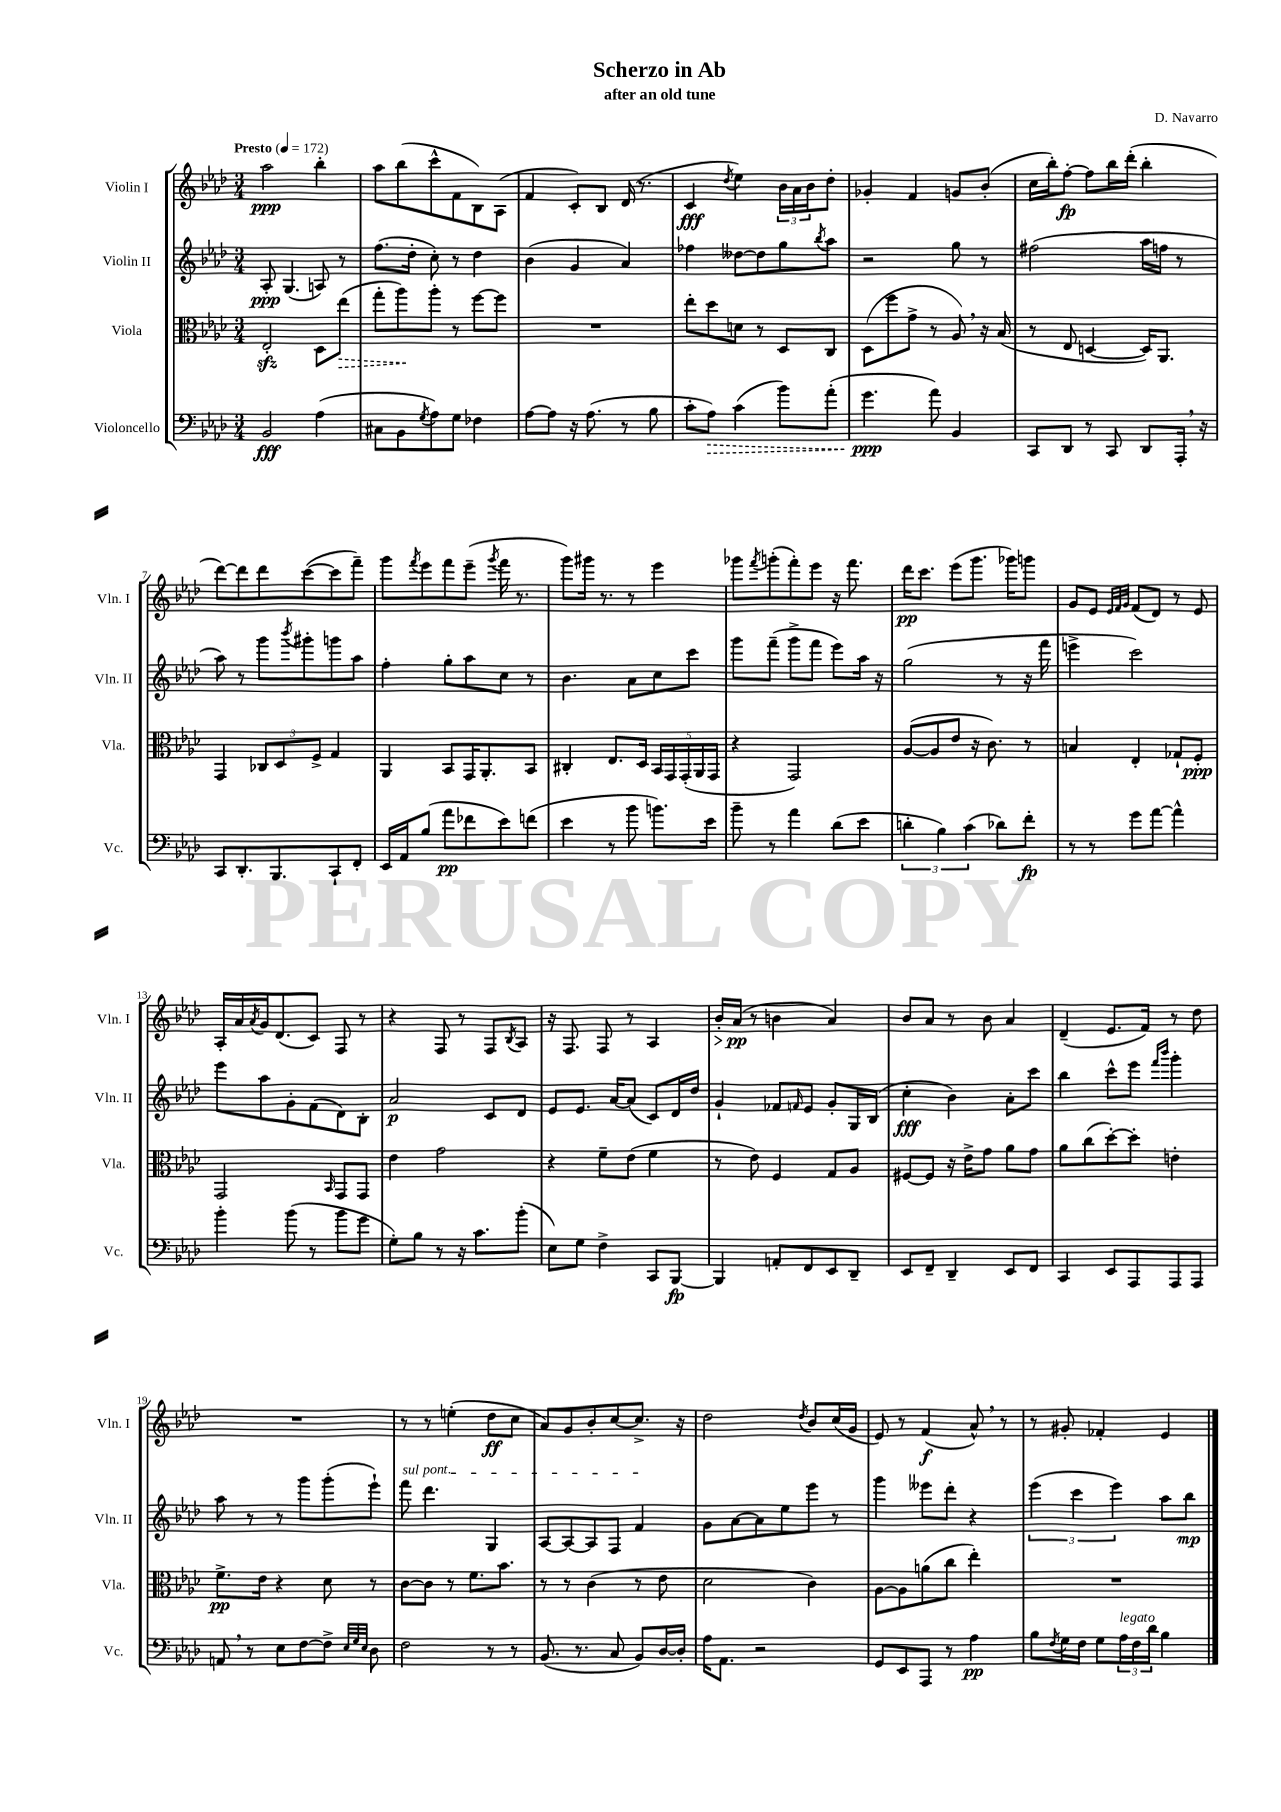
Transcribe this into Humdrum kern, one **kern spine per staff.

**kern	**dynam	**kern	**dynam	**kern	**dynam	**kern	**dynam
*part4	*part4	*part3	*part3	*part2	*part2	*part1	*part1
*staff4	*staff4	*staff3	*staff3	*staff2	*staff2	*staff1	*staff1
*I"Violoncello	*	*I"Viola	*	*I"Violin II	*	*I"Violin I	*
*I'Vc.	*	*I'Vla.	*	*I'Vln. II	*	*I'Vln. I	*
*clefF4	*	*clefC3	*	*clefG2	*	*clefG2	*
*k[b-e-a-d-]	*	*k[b-e-a-d-]	*	*k[b-e-a-d-]	*	*k[b-e-a-d-]	*
*M3/4	*	*M3/4	*	*M3/4	*	*M3/4	*
*MM172	*	*MM172	*	*MM172	*	*MM172	*
=1	=1	=1	=1	=1	=1	=1	=1
!	!	!	!	!	!	!LO:TX:a:B:t=Presto	!
2BB-/	fff	2E-zz'/	.	8A-'/	ppp	2aa-\	ppp
.	.	.	.	(4.G/	.	.	.
(4A-\	.	8D-\L	.	8An/)	.	4bb-'\	.
!	!	!	!LO:HP:b	!	!	!	!
.	.	(8ee-\J	>	8r	.	.	.
=2	=2	=2	=2	=2	=2	=2	=2
8C#X\L	.	8gg'\L	.	(8.ff\L	.	8aa-\L	.
8BB-\	.	8aa-\)	.	.	.	(8bb-\	.
.	.	.	.	16dd-'\Jk	.	.	.
8qG/	.	.	.	.	.	.	.
8A-\)	.	8aa-'\J	]	8cc'\)	.	8ccc^^\	.
8G\J	.	8r	.	8r	.	8f\	.
4F-X\	.	[8ff\L	.	4dd-\	.	8B-\)	.
.	.	8ff\J]	.	.	.	(8A-\J	.
=3	=3	=3	=3	=3	=3	=3	=3
[8A-\L	.	2.r	.	(4b-\	.	4f/	.
8A-\J]	.	.	.	.	.	.	.
16r	.	.	.	4g/	.	8c'/L)	.
(8.A-\	.	.	.	.	.	.	.
.	.	.	.	.	.	8B-/J	.
8r	.	.	.	4a-/)	.	(16d-/	.
.	.	.	.	.	.	8.r	.
8B-\	.	.	.	.	.	.	.
=4	=4	=4	=4	=4	=4	=4	=4
8c'\L	.	8ee-'\L	.	4ff-X\	.	4c/	fff
!	!LO:HP:b	!	!	!	!	!	!
8A-\J)	>	8dd-\	.	.	.	.	.
.	.	.	.	.	.	8qdd-/	.
(4c\	.	8dn\J	.	[8dd--X\L	.	4ee-\)	.
.	.	8r	.	8dd--\]	.	.	.
8b-\L)	.	8D-/L	.	8gg\	.	24b-\LL	.
.	.	.	.	.	.	24a-\	.
.	.	.	.	.	.	24b-\J	.
.	.	.	.	8qbb-/	.	.	.
(8a-'\J	.	8C/J	.	8aa-\J	.	8dd-'\J	.
=5	=5	=5	=5	=5	=5	=5	=5
4.g\	ppp	(8D-\L	.	2r	.	4g-X'/	.
.	.	8ff\	.	.	.	.	.
.	.	8g^\J	.	.	.	4f/	.
8a-\)	]	8r	.	.	.	.	.
4BB-/	.	8A-,/)	.	8gg\	.	8gn/L	.
.	.	16r	.	8r	.	(8b-'/J	.
.	.	(16B-/	.	.	.	.	.
=6	=6	=6	=6	=6	=6	=6	=6
8CC/L	.	8r	.	(2ff#X\	.	16cc\LL	.
.	.	.	.	.	.	16bb-'\J)	.
8DD-/J	.	8E-/	.	.	.	[8ff'\J	fp
8r	.	[4Dn/	.	.	.	8ff\L]	.
8CC/	.	.	.	.	.	16bb-\L	.
.	.	.	.	.	.	(16ddd-'\JJ	.
8DD-/L	.	16D/KL])	.	16aa-\LL	.	4bb-'\	.
.	.	8.AA-/J	.	16ffn\JJ	.	.	.
16AAA-',/Jk	.	.	.	8r	.	.	.
16r	.	.	.	.	.	.	.
!!LO:LB:g=z
=7	=7	=7	=7	=7	=7	=7	=7
8CC/L	.	4GG/	.	8aa-\)	.	[8ddd-\L)	.
8.DD-'/	.	.	.	8r	.	8ddd-\]	.
.	.	12C-X/L	.	8ggg\L	.	8ddd-\	.
8.BBB-/	.	.	.	.	.	.	.
.	.	12D-/	.	.	.	.	.
.	.	.	.	8qbbb-/	.	.	.
.	.	.	.	8ggg#X'\	.	([8ccc\	.
.	.	12F^/J	.	.	.	.	.
8CC`/	.	4G/	.	8gggn\	.	8ccc\]	.
8FF'/J	.	.	.	8aa-\J	.	8fff~\J)	.
=8	=8	=8	=8	=8	=8	=8	=8
16EE-/LL	.	4AA-/	.	4ff'\	.	8ggg\L	.
16AA-/J	.	.	.	.	.	.	.
.	.	.	.	.	.	8qfff/	.
(8B-/J	.	.	.	.	.	8eee-\	.
8a-\L	pp	8BB-/L	.	8gg'\L	.	8fff\	.
8f-X\	.	16GG/K	.	8aa-\	.	(8eee-~\J	.
.	.	8.AA-'/	.	.	.	.	.
.	.	.	.	.	.	8qggg/	.
8e-\)	.	.	.	8cc\J	.	16fff\	.
.	.	.	.	.	.	8.r	.
(8fn\J	.	8BB-/J	.	8r	.	.	.
=9	=9	=9	=9	=9	=9	=9	=9
4e-\	.	4C#X'/	.	4.b-\	.	8ggg\L)	.
.	.	.	.	.	.	16ggg#X\Jk	.
.	.	.	.	.	.	8.r	.
8r	.	8.E-/L	.	.	.	.	.
8b-\	.	.	.	8a-\L	.	8r	.
.	.	16D-/Jk	.	.	.	.	.
8.bn\L)	.	20BB-/LL	.	8cc\	.	4eee-\	.
.	.	20GG/	.	.	.	.	.
.	.	(20GG'/	.	.	.	.	.
.	.	.	.	8ccc\J	.	.	.
.	.	20AA-/	.	.	.	.	.
16e-\Jk	.	.	.	.	.	.	.
.	.	20GG/JJ	.	.	.	.	.
=10	=10	=10	=10	=10	=10	=10	=10
8b-~\	.	4r	.	8ggg\L	.	8ggg-X\L	.
.	.	.	.	.	.	8qfff/	.
8r	.	.	.	(8fff~\J	.	(8gggn'\	.
4a-\	.	2GG/)	.	8ggg^\L	.	8fff'\)	.
.	.	.	.	8fff\J	.	8eee-\J	.
(8d-\L	.	.	.	8eee-\L)	.	16r	.
.	.	.	.	.	.	8.fff\	.
8e-\J	.	.	.	16aa-\Jk	.	.	.
.	.	.	.	16r	.	.	.
=11	=11	=11	=11	=11	=11	=11	=11
6dn'\	.	([8A-/L	.	(2gg\	.	16ddd-\KL	pp
.	.	.	.	.	.	8.ccc\J	.
.	.	8A-/]	.	.	.	.	.
6B-\)	.	.	.	.	.	.	.
.	.	8e-/J	.	.	.	(8eee-\L	.
(6c\	.	.	.	.	.	.	.
.	.	16r	.	.	.	8.ggg\J	.
.	.	8.c\)	.	.	.	.	.
8d-X\L)	.	.	.	8r	.	.	.
.	.	.	.	.	.	16ggg-X\KL)	.
8f'\J	fp	8r	.	16r	.	8gggn\J	.
.	.	.	.	16fff\	.	.	.
=12	=12	=12	=12	=12	=12	=12	=12
8r	.	4Bn/	.	4eeen^\	.	8g/L	.
8r	.	.	.	.	.	8e-/J	.
.	.	.	.	.	.	32qqe-/LLL	.
.	.	.	.	.	.	32qqf/	.
.	.	.	.	.	.	32qqg/JJJ	.
8g\L	.	4E-'/	.	2ccc\)	.	(8f/L	.
[8a-\J	.	.	.	.	.	8d-/J)	.
4a-^^\]	.	8G-X`/L	.	.	.	8r	.
.	.	8F'/J	ppp	.	.	8e-/	.
!!LO:LB:g=z
=13	=13	=13	=13	=13	=13	=13	=13
4b-'\	.	2GG/	.	8eee-\L	.	16A-'/LL	.
.	.	.	.	.	.	16a-/	.
.	.	.	.	.	.	8qa-/	.
.	.	.	.	8aa-\	.	16g/J	.
.	.	.	.	.	.	(8.d-/	.
(8b-\	.	.	.	8g'\	.	.	.
8r	.	.	.	(8f\	.	8c/J)	.
.	.	16qqBB-/	.	.	.	.	.
8b-\L	.	8GG/L	.	8d-\)	.	8F/	.
8g\J	.	8GG/J	.	8B-'\J	.	8r	.
=14	=14	=14	=14	=14	=14	=14	=14
8G'\L)	.	4e-\	.	2a-/	p	4r	.
8B-\J	.	.	.	.	.	.	.
8r	.	2g\	.	.	.	8F/	.
16r	.	.	.	.	.	8r	.
8.c\L	.	.	.	.	.	.	.
.	.	.	.	8c/L	.	8F/L	.
.	.	.	.	.	.	8qB-/	.
(8b-'\J	.	.	.	8d-/J	.	8A-/J	.
=15	=15	=15	=15	=15	=15	=15	=15
8E-\L)	.	4r	.	8e-/L	.	16r	.
.	.	.	.	.	.	8.F/	.
8G\J	.	.	.	8.e-/J	.	.	.
4F^\	.	8f~\L	.	.	.	8F/	.
.	.	.	.	[16a-/KL	.	.	.
.	.	(8e-\J	.	(8a-/J]	.	8r	.
8CC/L	.	4f\	.	8c/L)	.	4A-/	.
[8BBB-/J	fp	.	.	16d-/L	.	.	.
.	.	.	.	16dd-/JJ	.	.	.
=16	=16	=16	=16	=16	=16	=16	=16
!	!	!	!	!	!	!	!LO:HP:b
4BBB-/]	.	8r	.	4g`/	.	16b-'/LL	>
.	.	.	.	.	.	(16a-/JJ	pp
.	.	8e-\)	.	.	.	8r	]
8AAn'/L	.	4F/	.	8f-X/L	.	4bn\	.
.	.	.	.	16qqfn/	.	.	.
8FF/	.	.	.	8e-/J	.	.	.
8EE-/	.	8G/L	.	8g'/L	.	4a-/)	.
8DD-~/J	.	8A-/J	.	16G/L	.	.	.
.	.	.	.	(16B-/JJ	.	.	.
=17	=17	=17	=17	=17	=17	=17	=17
8EE-/L	.	[8F#X/L	.	4cc'\	fff	8b-/L	.
8FF~/J	.	8F#/J]	.	.	.	8a-/J	.
4DD-~/	.	16r	.	4b-\)	.	8r	.
.	.	16e-^\KL	.	.	.	.	.
.	.	8g\J	.	.	.	8b-\	.
8EE-/L	.	8a-\L	.	8a-'\L	.	4a-/	.
8FF/J	.	8g\J	.	8ccc\J	.	.	.
=18	=18	=18	=18	=18	=18	=18	=18
4CC/	.	8a-\L	.	4bb-\	.	(4d-~/	.
.	.	(8cc\	.	.	.	.	.
8EE-/L	.	[8dd-'\)	.	8ccc^^\L	.	8.e-/L	.
8AAA-/	.	8dd-'\J]	.	8eee-\J	.	.	.
.	.	.	.	.	.	16f/Jk)	.
.	.	.	.	16qqfff/LL	.	.	.
.	.	.	.	16qqbbb-/JJ	.	.	.
8AAA-/	.	4en'\	.	4ggg'\	.	8r	.
8AAA-/J	.	.	.	.	.	8dd-\	.
!!LO:LB:g=z
=19	=19	=19	=19	=19	=19	=19	=19
8AAn,/	.	8.f^\L	pp	8aa-\	.	2.r	.
8r	.	.	.	8r	.	.	.
.	.	16e-\Jk	.	.	.	.	.
8E-\L	.	4r	.	8r	.	.	.
[8F\	.	.	.	8ggg\L	.	.	.
8F^\J]	.	8d-\	.	(8ggg'\	.	.	.
32qqE-/LLL	.	.	.	.	.	.	.
32qqG/	.	.	.	.	.	.	.
32qqE-/JJJ	.	.	.	.	.	.	.
8D-\	.	8r	.	8eee-`\J)	.	.	.
=20	=20	=20	=20	=20	=20	=20	=20
!	!	!	!	!LO:TX:a:i:t=sul pont.	!	!	!
2F\	.	[8c\L	.	8fff\	.	8r	.
.	.	8c\J]	.	4.ddd-\	.	8r	.
.	.	8r	.	.	.	(4een'\	.
.	.	8.f\L	.	.	.	.	.
8r	.	.	.	4G/	.	8dd-\L	ff
.	.	8.b-\J	.	.	.	.	.
8r	.	.	.	.	.	8cc\J	.
=21	=21	=21	=21	=21	=21	=21	=21
(8.BB-/	.	8r	.	[8A-/L	.	8a-/L)	.
.	.	8r	.	8A-/_	.	8g/	.
8.r	.	.	.	.	.	.	.
.	.	(4c\	.	8A-/]	.	8b-'/	.
8C/	.	.	.	8F/J	.	[8cc/	.
8BB-/L)	.	8r	.	4f/	.	8.cc^/J]	.
[16D-/L	.	8e-\	.	.	.	.	.
16D-'/JJ]	.	.	.	.	.	16r	.
=22	=22	=22	=22	=22	=22	=22	=22
16A-\KL	.	2d-\	.	8g\L	.	2dd-\	.
8.AA-\J	.	.	.	.	.	.	.
.	.	.	.	[8a-\	.	.	.
2r	.	.	.	8a-\]	.	.	.
.	.	.	.	8ee-\	.	.	.
.	.	.	.	.	.	8qdd-/	.
.	.	4c\)	.	8eee-\J	.	8b-/L	.
.	.	.	.	8r	.	(16cc/L	.
.	.	.	.	.	.	16g/JJ	.
=23	=23	=23	=23	=23	=23	=23	=23
8GG/L	.	[8A-\L	.	4ggg\	.	8e-/)	.
8EE-/	.	8A-\]	.	.	.	8r	.
8AAA-/J	.	(8an\	.	8eee--X\L	.	(4f/	f
8r	.	8cc\J	.	8ddd-'\J	.	.	.
4A-\	pp	4ee-'\)	.	4r	.	8a-^^,/)	.
.	.	.	.	.	.	8r	.
=24	=24	=24	=24	=24	=24	=24	=24
8B-\L	.	2.r	.	(6eee-\	.	8r	.
8qF/	.	.	.	.	.	.	.
16G\L	.	.	.	.	.	8g#X'/	.
.	.	.	.	6ccc\	.	.	.
16F\JJ	.	.	.	.	.	.	.
8G\L	.	.	.	.	.	4f-X'/	.
.	.	.	.	6eee-\)	.	.	.
!LO:TX:a:i:t=legato	!	!	!	!	!	!	!
24A-\L	.	.	.	.	.	.	.
24F\	.	.	.	.	.	.	.
24d-\JJ	.	.	.	.	.	.	.
4B-\	.	.	.	8aa-\L	.	4e-/	.
.	.	.	.	8bb-\J	mp	.	.
==	==	==	==	==	==	==	==
*-	*-	*-	*-	*-	*-	*-	*-
